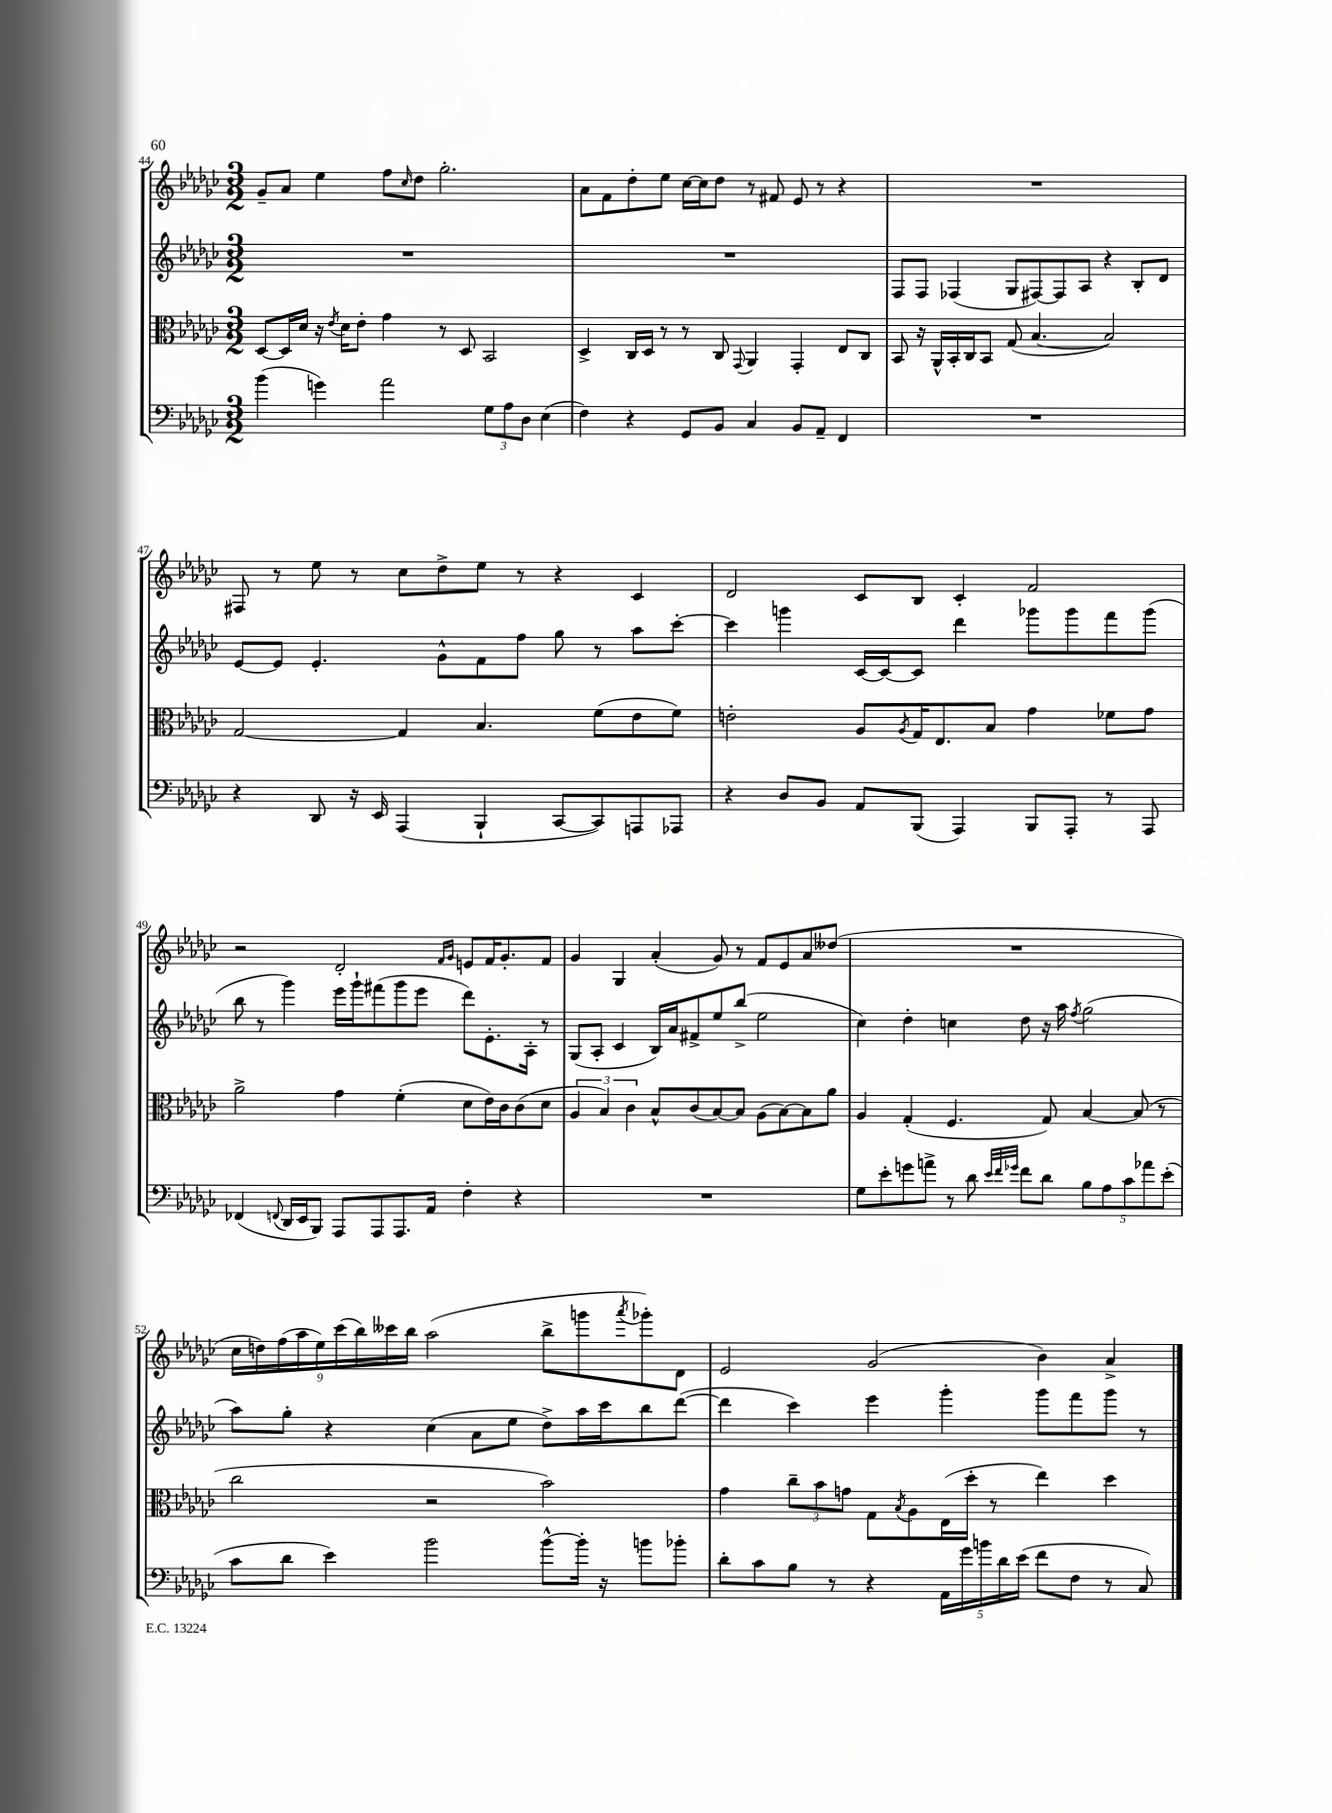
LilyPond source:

<<
\new StaffGroup <<
\new Staff = "s0" {
    \clef treble \key ges \major \numericTimeSignature \time 3/2
    ges'8-- aes'8 ees''4 f''8 \grace { ces''16 } des''8 ges''2.-. |
    aes'8 f'8 des''8-. ees''8 ces''16~ ces''16 des''8 r8 fis'8 ees'8 r8 r4 |
    R1. |
    fis8 r8 ees''8 r8 ces''8 des''8-> ees''8 r8 r4 ces'4 |
    des'2 ces'8 bes8 ces'4-. f'2 |
    r2 des'2-. \grace { f'16 ges'16 } e'8 f'16 ges'8.-. f'8 |
    ges'4 ges4 aes'4-.( ges'8) r8 f'8 ees'8 aes'8 deses''8( |
    R1. |
    \tuplet 9/8 { ces''16 d''16) f''16( aes''16 ees''16) ces'''16( bes''16) ceses'''16 bes''16 } aes''2( bes''8-> g'''8 \acciaccatura { aes'''8 } ges'''8-.) des'8 |
    ees'2 ges'2( bes'4) aes'4-> \bar "|." |
}
\new Staff = "s1" {
    \clef treble \key ges \major \numericTimeSignature \time 3/2
    R1. |
    R1. |
    f8 f8 fes4( ges8 fis8~) fis8 aes8 r4 bes8-. des'8 |
    ees'8~ ees'8 ees'4.-. ges'8-^ f'8 f''8 ges''8 r8 aes''8 ces'''8~-. |
    ces'''4 g'''4 ces'16~ ces'16~ ces'8 des'''4 ges'''8 ges'''8 f'''8 ges'''8( |
    bes''8 r8 ges'''4) ees'''16 ges'''16-! fis'''8( ges'''8 ees'''8 des'''8) ees'8.-. aes16-. r8 |
    ges8( aes8-. ces'4 bes16) aes'16 fis'8-> ees''8 bes''8->( ees''2 |
    ces''4) des''4-. c''4 des''8 r16 aes''16 \acciaccatura { f''8 } ges''2( |
    aes''8) ges''8-. r4 ces''4( aes'8 ees''8 des''8->) aes''16 ces'''16 bes''8 des'''8~( |
    des'''4 ces'''4) ees'''4 ges'''4-. ges'''8 f'''8 ges'''8 r8 \bar "|." |
}
\new Staff = "s2" {
    \clef alto \key ges \major \numericTimeSignature \time 3/2
    des8~ des16 des'16 r16 \acciaccatura { ees'8 } des'16 ees'8-. ges'4 r8 des8 bes,2 |
    des4-> ces16 des16 r8 r8 ces8 \appoggiatura { ges,8 } aes,4 ges,4-. ees8 ces8 |
    bes,8 r16 aes,16-^ bes,16-. ces16 bes,8 ges8( bes4.~ bes2) |
    ges2~ ges4 bes4. f'8( ees'8 f'8) |
    e'2-. aes8 \acciaccatura { aes8 } ges16 ees8. bes8 ges'4 fes'8 ges'8 |
    aes'2-> ges'4 f'4-.( des'8 ees'16) ces'16 ces'8( des'8 |
    \tuplet 3/2 { aes4 bes4) ces'4 } bes8-^ ces'8( bes8~) bes8 aes8( bes8~) bes8 aes'8 |
    aes4 ges4-.( f4. ges8) bes4~ bes8( r8 |
    ces''2 r2 bes'2) |
    ges'4 \tuplet 3/2 { ces''8-- bes'8 g'8 } ges8 \acciaccatura { bes8 } aes8 ees16( des''16-. r8 ees''4) des''4 \bar "|." |
}
\new Staff = "s3" {
    \clef bass \key ges \major \numericTimeSignature \time 3/2
    bes'4( g'4) aes'2 \tuplet 3/2 { ges8 aes8 des8 } ees4( |
    f4) r4 ges,8 bes,8 ces4 bes,8 aes,8-- f,4 |
    R1. |
    r4 des,8 r16 ees,16 aes,,4( bes,,4-! ces,8~ ces,8) a,,8 aes,,8 |
    r4 des8 bes,8 aes,8 bes,,8( aes,,4) bes,,8 aes,,8-. r8 aes,,8 |
    fes,4( \appoggiatura { f,8 } des,16 ees,16 bes,,8) aes,,8 aes,,8 aes,,8. aes,16 f4-. r4 |
    R1. |
    ges8 ees'8-. g'8 a'8-> r8 des'8 \grace { ees'32 f'32 ges'32 } f'8 des'8 \tuplet 5/4 { bes8 aes8 ces'8 aes'8 ees'8-.( } |
    ces'8 des'8 ees'4) bes'2 bes'8~-^ bes'16-. r16 b'8 bes'8-. |
    des'8-. ces'8 bes8 r8 r4 \tuplet 5/4 { aes,16 ges'16 b'16 des'16 ees'16( } f'8 f8 r8 ces8) \bar "|." |
}
>>
>>
\layout { \context { \Score currentBarNumber = #44 } }
